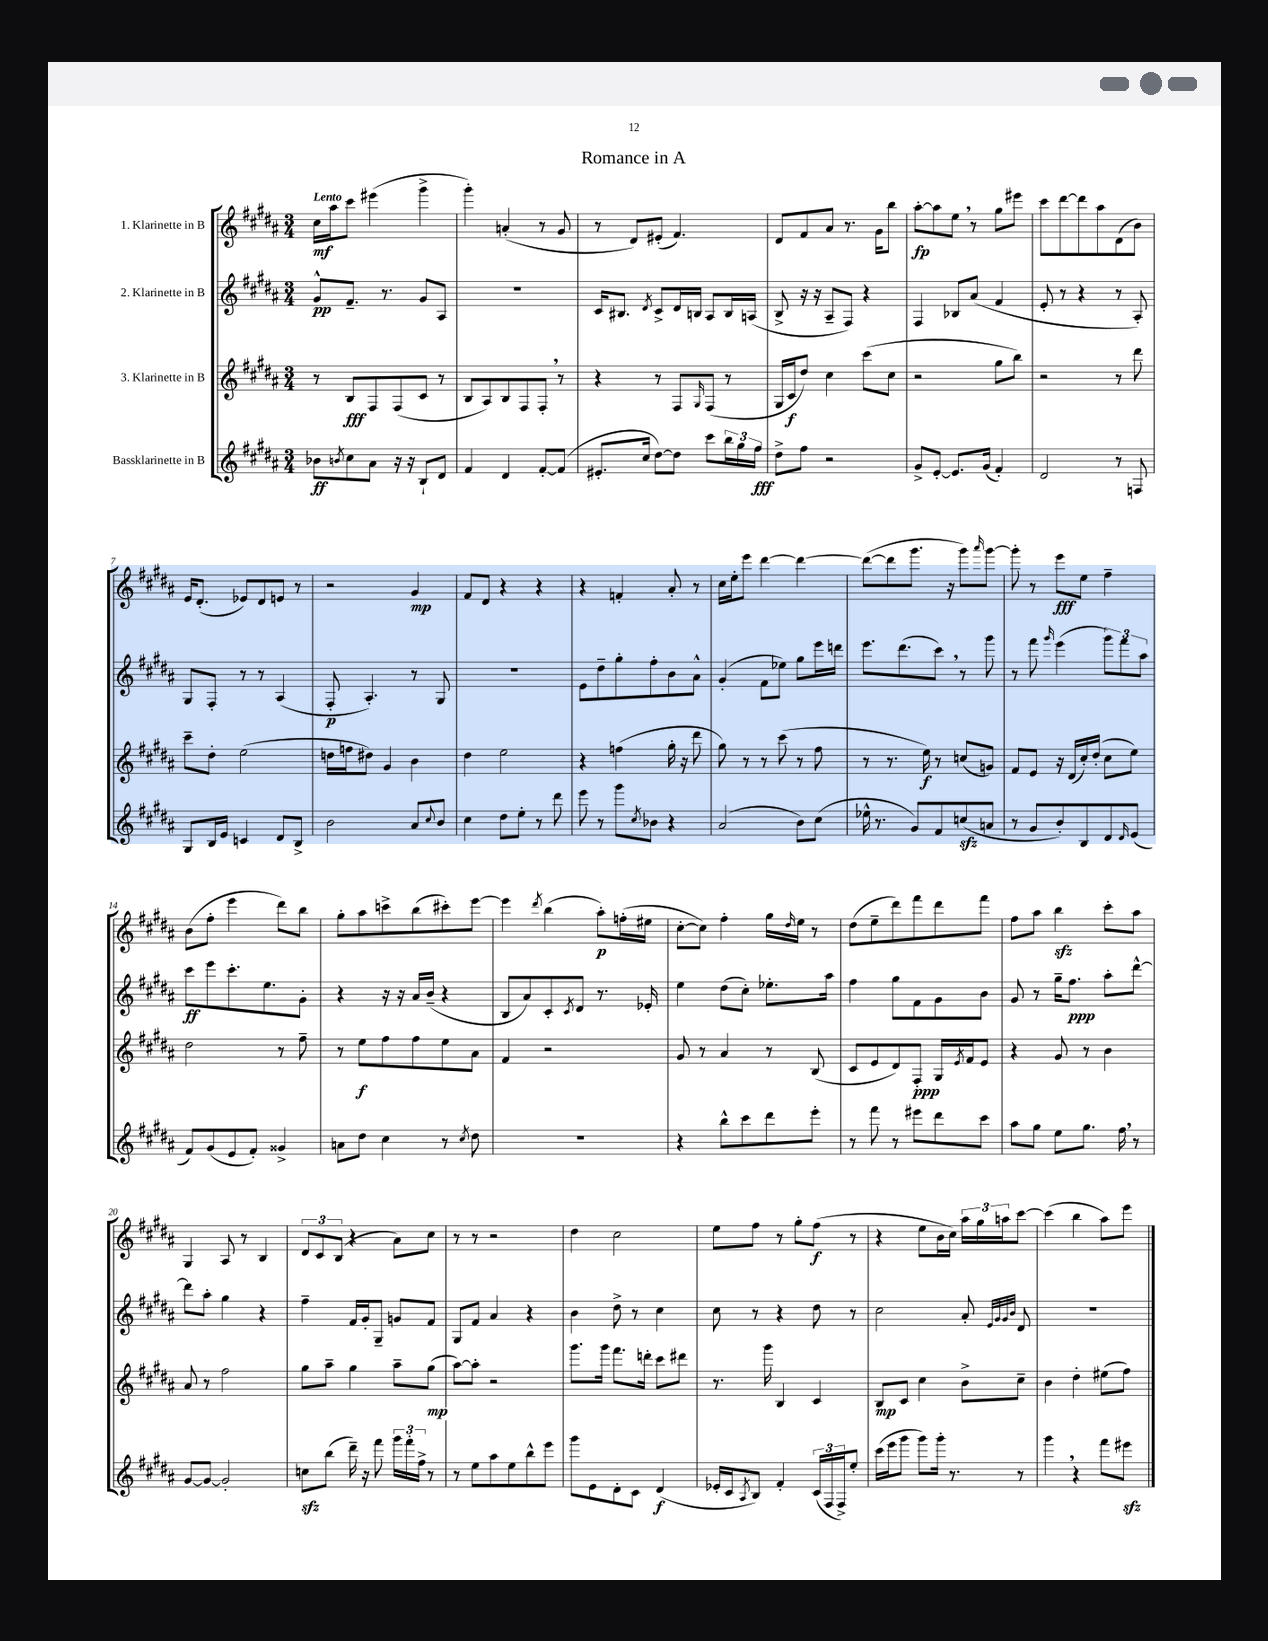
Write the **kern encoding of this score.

**kern	**dynam	**kern	**dynam	**kern	**dynam	**kern	**dynam
*part4	*part4	*part3	*part3	*part2	*part2	*part1	*part1
*staff4	*staff4	*staff3	*staff3	*staff2	*staff2	*staff1	*staff1
*I"Bassklarinette in B	*	*I"3. Klarinette in B	*	*I"2. Klarinette in B	*	*I"1. Klarinette in B	*
*clefG2	*	*clefG2	*	*clefG2	*	*clefG2	*
*k[f#c#g#d#a#]	*	*k[f#c#g#d#a#]	*	*k[f#c#g#d#a#]	*	*k[f#c#g#d#a#]	*
*M3/4	*	*M3/4	*	*M3/4	*	*M3/4	*
=1	=1	=1	=1	=1	=1	=1	=1
!	!	!	!	!	!	!LO:TX:a:B:t=Lento	!
8b-X\L	ff	8r	.	8g#^^/L	pp	16cc#\LL	mf
.	.	.	.	.	.	16aa#\J	.
8qbn/	.	.	.	.	.	.	.
8cc#\	.	8B/L	fff	8.f#~/J	.	8ccc#\J	.
8a#\J	.	8F#/	.	.	.	(4eee#X\	.
.	.	.	.	8.r	.	.	.
16r	.	(8F#/	.	.	.	.	.
16r	.	.	.	.	.	.	.
8B`/L	.	8c#/J	.	8g#/L	.	4ggg#^\	.
8d#/J	.	8r	.	8A#/J	.	.	.
=2	=2	=2	=2	=2	=2	=2	=2
4f#/	.	8B/L	.	2.r	.	4ggg#'\)	.
.	.	8A#/)	.	.	.	.	.
4d#/	.	8B/	.	.	.	(4an'/	.
.	.	8F#/	.	.	.	.	.
[8f#'/L	.	8F#',/J	.	.	.	8r	.
(8f#/J]	.	8r	.	.	.	8g#/	.
=3	=3	=3	=3	=3	=3	=3	=3
8.e#X'/L	.	4r	.	16c#/KL	.	8r	.
.	.	.	.	8.B#X/J	.	.	.
.	.	.	.	.	.	8d#/L)	.
16cc#/Jk	.	.	.	.	.	.	.
.	.	.	.	8qd#/	.	.	.
[8dd#\L)	.	8r	.	8c#^/L	.	(8e#X'/J	.
8dd#\J]	.	8F#/L	.	16d#/L	.	4.f#/)	.
.	.	.	.	16Bn/JJ	.	.	.
.	.	16qqG#/	.	.	.	.	.
8ccc#\L	.	(8F#/J	.	8A#/L	.	.	.
24bb\L	.	8r	.	16B/L	.	.	.
24gg#\	.	.	.	.	.	.	.
.	.	.	.	(16An/JJ	.	.	.
24ff#\JJ	fff	.	.	.	.	.	.
=4	=4	=4	=4	=4	=4	=4	=4
8dd#^\L	.	16G#/LL	.	8B^/	.	8d#/L	.
.	.	16c#/J	f	.	.	.	.
8ff#\J	.	8dd#/J)	.	16r	.	8f#/	.
.	.	.	.	16r	.	.	.
2r	.	4cc#\	.	8A#~/L	.	8a#/J	.
.	.	.	.	8F#/J)	.	8.r	.
.	.	(8ccc#\L	.	4r	.	.	.
.	.	.	.	.	.	16g#\KL	.
.	.	8cc#\J	.	.	.	8bb\J	.
=5	=5	=5	=5	=5	=5	=5	=5
8g#^/L	.	2r	.	4F#/	.	[8aa#'\L	fp
[8e'/J	.	.	.	.	.	8aa#\]	.
8.e/L]	.	.	.	8B-X/L	.	8ee,\J	.
.	.	.	.	(8a#/J	.	8r	.
(16g#/Jk	.	.	.	.	.	.	.
4f#'/)	.	8gg#\L	.	4f#/	.	8gg#\L	.
.	.	8bb\J)	.	.	.	8eee#X\J	.
=6	=6	=6	=6	=6	=6	=6	=6
2d#/	.	2r	.	8e'/	.	8ccc#\L	.
.	.	.	.	8r	.	[8ddd#\	.
.	.	.	.	4r	.	8ddd#\]	.
.	.	.	.	.	.	8aa#\	.
8r	.	8r	.	8r	.	(8d#\	.
8Fn/	.	8ddd#\	.	8A#'/)	.	8b\J)	.
!!LO:LB:g=z
=7	=7	=7	=7	=7	=7	=7	=7
8G#/L	.	8ccc#~\L	.	8G#/L	.	16e/KL	.
.	.	.	.	.	.	(8.d#'/J	.
16B/L	.	8dd#'\J	.	8F#'/J	.	.	.
16e/JJ	.	.	.	.	.	.	.
4cn/	.	(2ee\	.	8r	.	8e-X/L)	.
.	.	.	.	8r	.	8d#/	.
8d#/L	.	.	.	(4A#/	.	8en/J	.
8B^/J	.	.	.	.	.	8r	.
=8	=8	=8	=8	=8	=8	=8	=8
2b\	.	16ddn\LL	.	8F#'/	p	2r	.
.	.	16ffn\J	.	.	.	.	.
.	.	8dd#X\J)	.	4.A#'/)	.	.	.
.	.	4g#/	.	.	.	.	.
8a#/L	.	4b\	.	8r	.	4g#/	mp
8qqcc#/	.	.	.	.	.	.	.
8b/J	.	.	.	8G#/	.	.	.
=9	=9	=9	=9	=9	=9	=9	=9
4cc#\	.	4dd#\	.	2.r	.	8f#/L	.
.	.	.	.	.	.	8d#/J	.
8dd#\L	.	2ee\	.	.	.	4r	.
8ee'\J	.	.	.	.	.	.	.
8r	.	.	.	.	.	4r	.
8ddd#\	.	.	.	.	.	.	.
=10	=10	=10	=10	=10	=10	=10	=10
8eee\	.	4r	.	8e\L	.	4r	.
8r	.	.	.	8dd#~\	.	.	.
8ggg#\L	.	(4ffn\	.	8gg#'\	.	4fn'/	.
8qcc#/	.	.	.	.	.	.	.
8b-X\J	.	.	.	8ff#'\	.	.	.
4r	.	16gg#'\	.	8b\	.	8a#'/	.
.	.	16r	.	.	.	.	.
.	.	8ddd#\	.	8a#^^\J	.	8r	.
=11	=11	=11	=11	=11	=11	=11	=11
(2a#/	.	8gg#\)	.	(4g#'/	.	16cc#\LL	.
.	.	.	.	.	.	16ee'\J	.
.	.	8r	.	.	.	8eee\J	.
.	.	8r	.	8f#\L	.	[4ddd#\	.
.	.	(8ccc#\	.	8ee-X\J)	.	.	.
8b\L)	.	8r	.	8gg#\L	.	4ddd#\_	.
(8cc#\J	.	8ff#\	.	16eee\L	.	.	.
.	.	.	.	16dddn\JJ	.	.	.
=12	=12	=12	=12	=12	=12	=12	=12
16ee-X^^\	.	8r	.	8.eee\L	.	(8ddd#\L_	.
8.r	.	.	.	.	.	.	.
.	.	8.r	.	.	.	8ddd#\]	.
.	.	.	.	(8.ddd#\	.	.	.
8g#/L)	.	.	.	.	.	8.ggg#\J	.
.	.	16ee\)	f	.	.	.	.
8f#/	.	8r	.	8ccc#,\J)	.	.	.
.	.	.	.	.	.	16r	.
(8ccnzz/	.	(8ccn/L	.	8r	.	8ggg#\L)	.
.	.	.	.	.	.	16qqaaa#/	.
8an/J	.	8gn/J)	.	8ggg#\	.	[8ggg#\J	.
=13	=13	=13	=13	=13	=13	=13	=13
8r	.	8f#/L	.	8r	.	8ggg#'\]	.
8g#/L	.	8e/J	.	8fff#\	.	8r	.
.	.	.	.	16qqggg#/	.	.	.
8b'/)	.	16r	.	(4eee\	.	8eee\L	fff
.	.	(16d#/LL	.	.	.	.	.
8B/	.	16cc#'/)	.	.	.	8ee\J	.
.	.	(16dd#'/JJ	.	.	.	.	.
8d#/	.	8cc#\L	.	12ggg#\L)	.	4ff#~\	.
.	.	.	.	12fff#\	.	.	.
16qqd#/	.	.	.	.	.	.	.
(8e/J	.	8ee\J)	.	.	.	.	.
.	.	.	.	12aa#\J	.	.	.
!!LO:LB:g=z
=14	=14	=14	=14	=14	=14	=14	=14
8f#/L)	.	2dd#\	.	8ccc#\L	ff	(8b\L	.
(8g#/	.	.	.	8eee\	.	8ff#'\J	.
8e/	.	.	.	8.ccc#'\	.	4eee\	.
8f#'/J)	.	.	.	.	.	.	.
.	.	.	.	8.ee\	.	.	.
4g##X^/	.	8r	.	.	.	8ddd#\L)	.
.	.	8ff#~\	.	8g#'\J	.	8bb\J	.
=15	=15	=15	=15	=15	=15	=15	=15
8an\L	.	8r	.	4r	.	8gg#'\L	.
8dd#\J	.	8ee\L	f	.	.	8aa#\	.
4cc#\	.	8ff#\	.	16r	.	8cccn^\	.
.	.	.	.	16r	.	.	.
.	.	8ff#\	.	16a#/LL	.	(8bb\	.
.	.	.	.	(16b~/JJ	.	.	.
8r	.	8ee\	.	4r	.	8ccc#X'\)	.
8qcc#/	.	.	.	.	.	.	.
8dd#\	.	8a#\J	.	.	.	[8eee\J	.
=16	=16	=16	=16	=16	=16	=16	=16
2.r	.	4f#/	.	8B/L	.	4eee\]	.
.	.	.	.	8a#/)	.	.	.
.	.	.	.	.	.	8qddd#/	.
.	.	2r	.	8c#'/	.	(4bb\	.
.	.	.	.	8qc#/	.	.	.
.	.	.	.	8d#/J	.	.	.
.	.	.	.	8.r	.	8aa#'\L)	p
.	.	.	.	.	.	(16ffn'\L	.
.	.	.	.	16e-X'/	.	16ee#X\JJ	.
=17	=17	=17	=17	=17	=17	=17	=17
4r	.	8g#/	.	4ee\	.	[8cc#'\L	.
.	.	8r	.	.	.	8cc#\J])	.
8bb^^\L	.	4a#/	.	(8dd#\L	.	4ff#'\	.
8ccc#\	.	.	.	8cc#'\J)	.	.	.
8ddd#\	.	8r	.	8.ee-X'\L	.	16gg#\LL	.
.	.	.	.	.	.	16qqdd#/	.
.	.	.	.	.	.	16ee\JJ	.
8eee'\J	.	(8B/	.	.	.	8r	.
.	.	.	.	16aa#\Jk	.	.	.
=18	=18	=18	=18	=18	=18	=18	=18
8r	.	8c#/L	.	4ff#\	.	(8dd#\L	.
8fff#\	.	8e/	.	.	.	8ee~\	.
8r	.	8d#/)	.	8gg#\L	.	8ddd#\)	.
8eee#X\L	.	8F#'/J	ppp	8f#\	.	8fff#\	.
8ddd#\	.	16G#/LL	.	8g#\	.	8ddd#\	.
.	.	8qe/	.	.	.	.	.
.	.	16f#/J	.	.	.	.	.
8ccc#\J	.	8e/J	.	8b\J	.	8fff#\J	.
=19	=19	=19	=19	=19	=19	=19	=19
8aa#\L	.	4r	.	8g#/	.	8ff#\L	.
8gg#\J	.	.	.	8r	.	8aa#\J	.
8ee\L	.	8g#/	.	16gg#~\KL	.	4bbzz\	.
.	.	.	.	8.ff#\J	ppp	.	.
8.gg#\J	.	8r	.	.	.	.	.
.	.	4b\	.	8aa#'\L	.	8ccc#'\L	.
16ff#,\	.	.	.	.	.	.	.
8r	.	.	.	[8ddd#^^\J	.	8aa#\J	.
!!LO:LB:g=z
=20	=20	=20	=20	=20	=20	=20	=20
[8g#/L	.	8a#/	.	8ddd#\L]	.	4G#/	.
8g#/J_	.	8r	.	8aa#'\J	.	.	.
2g#'/]	.	2ff#\	.	4gg#\	.	8A#/	.
.	.	.	.	.	.	8r	.
.	.	.	.	4r	.	4B/	.
=21	=21	=21	=21	=21	=21	=21	=21
8ccnzz\L	.	8gg#\L	.	4ff#~\	.	12d#/L	.
.	.	.	.	.	.	12c#/	.
(8bb\J	.	8aa#~\J	.	.	.	.	.
.	.	.	.	.	.	(12B/J	.
16ddd#~\)	.	4gg#\	.	16f#/LL	.	4r	.
16r	.	.	.	16g#'/J	.	.	.
8fff#\	.	.	.	8G#~/J	.	.	.
24ggg#\LL	.	8aa#~\L	.	8gn/L	.	8a#\L)	.
24fff#'\	.	.	.	.	.	.	.
24ff#^\JJ	.	.	.	.	.	.	.
8r	.	(8gg#\J	mp	8f#/J	.	8cc#\J	.
=22	=22	=22	=22	=22	=22	=22	=22
8r	.	[8aa#\L)	.	8G#/L	.	8r	.
8ee\L	.	8aa#'\J]	.	8f#/J	.	8r	.
8aa#\	.	2r	.	4a#/	.	2r	.
8ee\	.	.	.	.	.	.	.
8bb^^\	.	.	.	4r	.	.	.
8eee\J	.	.	.	.	.	.	.
=23	=23	=23	=23	=23	=23	=23	=23
8ggg#\L	.	8.ggg#\L	.	4b\	.	4dd#\	.
8e\	.	.	.	.	.	.	.
.	.	16ggg#\Jk	.	.	.	.	.
8d#'\	.	8.fff#\L	.	8dd#^\	.	2cc#\	.
8c#\J	.	.	.	8r	.	.	.
.	.	16dddn'\Jk	.	.	.	.	.
(4d#/	f	8ccc#\L	.	4cc#\	.	.	.
.	.	8ddd#X\J	.	.	.	.	.
=24	=24	=24	=24	=24	=24	=24	=24
16e-X'/LL	.	8.r	.	8cc#\	.	8ee\L	.
16c#/J	.	.	.	.	.	.	.
8qA#/	.	.	.	.	.	.	.
8B/J)	.	.	.	8r	.	8ff#\J	.
.	.	16ggg#\	.	.	.	.	.
4f#'/	.	4B/	.	4r	.	8r	.
.	.	.	.	.	.	8gg#'\L	.
(24c#/LL	.	4c#/	.	8dd#\	.	(8ff#\J	f
24F#/	.	.	.	.	.	.	.
24F#^/J)	.	.	.	.	.	.	.
8ee'/J	.	.	.	8r	.	8r	.
=25	=25	=25	=25	=25	=25	=25	=25
(16ccc#\LL	.	8B/L	mp	2cc#\	.	4r	.
16eee\J	.	.	.	.	.	.	.
8ggg#\J	.	8c#/J	.	.	.	.	.
8ggg#\L)	.	4cc#\	.	.	.	8ee\L	.
16ggg#'\Jk	.	.	.	.	.	16b\L	.
8.r	.	.	.	.	.	16cc#\JJ)	.
.	.	8b^\L	.	8a#'/	.	24aa#\LL	.
.	.	.	.	.	.	24gg#\	.
.	.	.	.	.	.	24aan\J	.
.	.	.	.	32qqe/LLL	.	.	.
.	.	.	.	32qqg#/	.	.	.
.	.	.	.	32qqg#/	.	.	.
.	.	.	.	32qqb/JJJ	.	.	.
8r	.	8cc#~\J	.	8d#/	.	[8ccc#\J	.
=26	=26	=26	=26	=26	=26	=26	=26
4ggg#,\	.	4b\	.	2.r	.	(4ccc#\]	.
4r	.	4dd#'\	.	.	.	4bb\	.
8fff#\L	.	(8ee#X\L	.	.	.	8aa#\L)	.
8eee#Xzz\J	.	8ff#\J)	.	.	.	8eee\J	.
==	==	==	==	==	==	==	==
*-	*-	*-	*-	*-	*-	*-	*-
